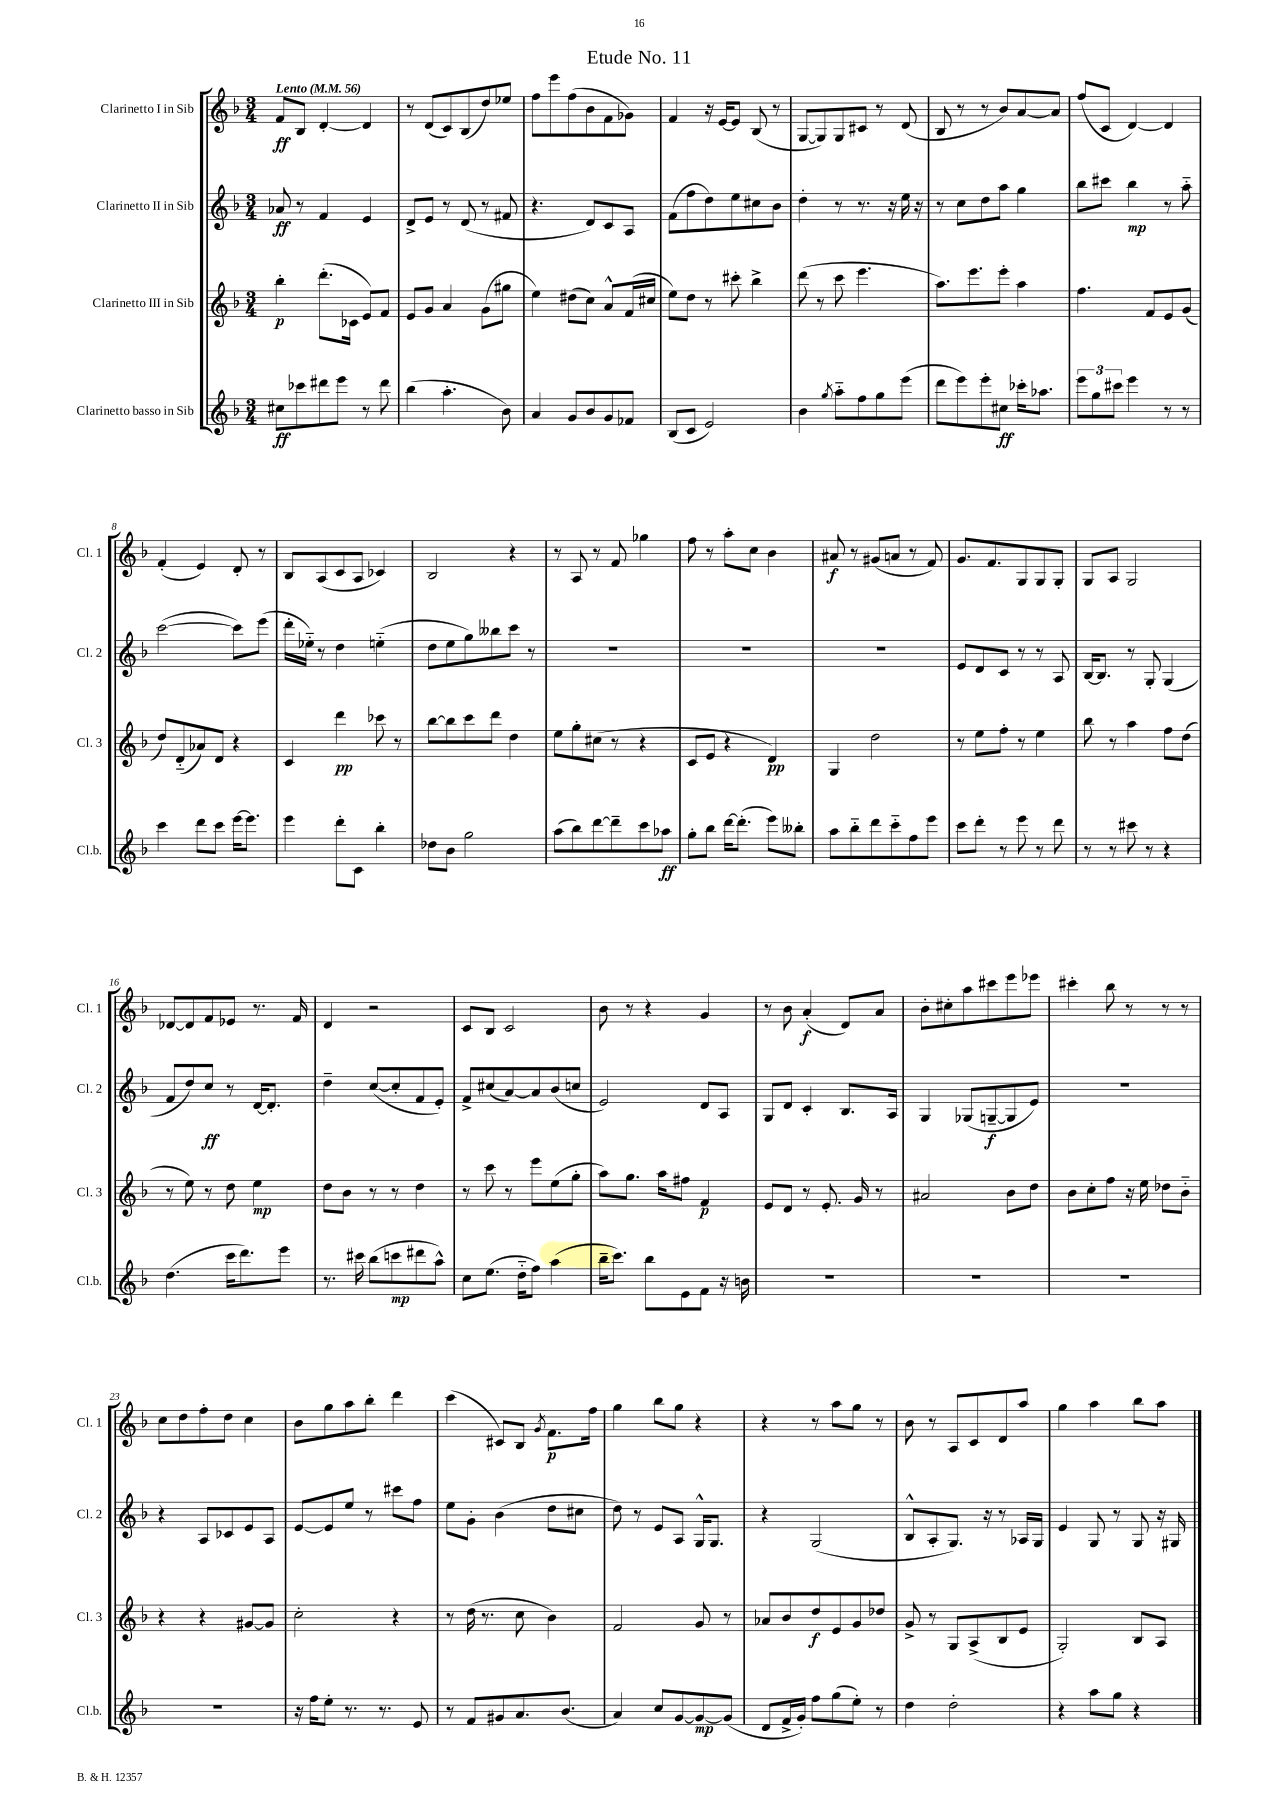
\header { title = "Etude No. 11" }
<<
\new StaffGroup <<
\new Staff = "s0" \with { instrumentName = "Clarinetto I in Sib" shortInstrumentName = "Cl. 1" } {
    \clef treble \key f \major \numericTimeSignature \time 3/4 \tempo "Lento" 4 = 56
    f'8\ff bes8 d'4~-. d'4 |
    r8 d'8( c'8) bes8( d''8) ees''8 |
    f''8 e'''8 f''8( bes'8 f'8 ges'8) |
    f'4 r16 e'16~ e'8 bes8( r8 |
    g8~ g8) g8 cis'8 r8 d'8( |
    bes8 r8 r8 bes'8) a'8~ a'8 |
    f''8( c'8 d'4~) d'4 |
    f'4-.( e'4) d'8-. r8 |
    bes8 a8( c'8 a8 ces'4) |
    bes2 r4 |
    r8 a8 r8 f'8 ges''4 |
    f''8 r8 a''8-. c''8 bes'4 |
    ais'8\f r8 gis'8( a'8 r8 f'8) |
    g'8. f'8. g8 g8 g8-. |
    g8 a8 g2 |
    des'8~ des'8 f'8 ees'8 r8. f'16 |
    d'4 r2 |
    c'8 bes8 c'2 |
    bes'8 r8 r4 g'4 |
    r8 bes'8 a'4-.\f( d'8) a'8 |
    bes'8-. cis''8-. a''8 cis'''8 e'''8 ees'''8 |
    cis'''4-. bes''8 r8 r8 r8 |
    c''8 d''8 f''8-. d''8 c''4 |
    bes'8 g''8 a''8 bes''8-. d'''4 |
    c'''4( cis'8) bes8 \acciaccatura { g'8 } f'8.\p f''16 |
    g''4 bes''8 g''8 r4 |
    r4 r8 a''8 g''8 r8 |
    bes'8 r8 a8 c'8 d'8 a''8 |
    g''4 a''4 bes''8 a''8 \bar "|." |
}
\new Staff = "s1" \with { instrumentName = "Clarinetto II in Sib" shortInstrumentName = "Cl. 2" } {
    \clef treble \key f \major \numericTimeSignature \time 3/4
    aes'8\ff r8 f'4 e'4 |
    d'8-> e'8 r8 d'8( r8 fis'8 |
    r4. d'8) c'8 a8 |
    f'8( f''8 d''8) e''8 cis''8 bes'8 |
    d''4-. r8 r8. r16 e''16 r16 |
    r8 c''8 d''8 a''8 g''4 |
    bes''8 cis'''8 bes''4\mp r8 a''8-_ |
    c'''2~( c'''8) e'''8( |
    d'''16-. ees''16-_) r8 d''4 e''4-_( |
    d''8 e''8 g''8) beses''8 c'''8 r8 |
    R2. |
    R2. |
    R2. |
    e'8 d'8 c'8 r8 r8 a8 |
    bes16~ bes8. r8 g8-. g4( |
    f'8 d''8) c''8\ff r8 d'16~ d'8.-. |
    d''4-- c''8~( c''8-. f'8 e'8-.) |
    f'8-> cis''8( a'8~) a'8 bes'8( c''8 |
    e'2) d'8 a8 |
    g8 d'8 c'4-. bes8. a16 |
    g4 ges8( g8~--\f g8 e'8) |
    R2. |
    r4 a8 ces'8 e'8 a8 |
    e'8~ e'8 e''8 r8 cis'''8 f''8 |
    e''8 g'8-. bes'4( d''8 cis''8 |
    d''8) r8 e'8 a8 g16-^ g8. |
    r4 g2( |
    bes8-^ a8-. g8.) r16 r8 aes16 g16 |
    e'4 g8 r8 g8 r16 gis16 \bar "|." |
}
\new Staff = "s2" \with { instrumentName = "Clarinetto III in Sib" shortInstrumentName = "Cl. 3" } {
    \clef treble \key f \major \numericTimeSignature \time 3/4
    bes''4-.\p d'''8.-.( ces'16 e'8) f'8 |
    e'8 g'8 a'4 g'8( gis''8 |
    e''4) dis''8( c''8) a'8-^ f'16( cis''16 |
    e''8) d''8 r8 cis'''8-. bes''4-> |
    d'''8( r8 c'''8 e'''4. |
    a''8.) e'''8. e'''8-. a''4 |
    f''4. f'8 e'8 g'8( |
    d''8) d'8-_( aes'8) d'8 r4 |
    c'4 d'''4\pp ces'''8 r8 |
    bes''8~ bes''8 c'''8 d'''8 d''4 |
    e''8 g''8-. cis''8( r8 r4 |
    c'8 e'8 r4 d'4\pp) |
    g4 d''2 |
    r8 e''8 f''8-. r8 e''4 |
    bes''8 r8 a''4 f''8 d''8( |
    r8 e''8) r8 d''8 e''4\mp |
    d''8 bes'8 r8 r8 d''4 |
    r8 c'''8 r8 e'''8 e''8( g''8-. |
    a''8) g''8. a''16 fis''8 f'4\p |
    e'8 d'8 r8 e'8.-. g'16 r8 |
    ais'2 bes'8 d''8 |
    bes'8 c''8-. f''8 r16 e''16 des''8 bes'8-_ |
    r4 r4 gis'8~ gis'8 |
    c''2-. r4 |
    r8 d''16( r8. c''8 bes'4) |
    f'2 g'8 r8 |
    aes'8 bes'8 d''8\f e'8 g'8 des''8 |
    g'8-> r8 g8 a8->( bes8 e'8 |
    g2-.) bes8 a8 \bar "|." |
}
\new Staff = "s3" \with { instrumentName = "Clarinetto basso in Sib" shortInstrumentName = "Cl.b." } {
    \clef treble \key f \major \numericTimeSignature \time 3/4
    cis''8\ff ces'''8 dis'''8 e'''8 r8 dis'''8 |
    bes''4( a''4.-. bes'8) |
    a'4 g'8 bes'8 g'8 fes'8 |
    bes8( c'8 e'2) |
    bes'4 \acciaccatura { g''8 } a''8-_ f''8 g''8 e'''8( |
    d'''8 e'''8) e'''8-. cis''8\ff ces'''16-. aes''8. |
    \tuplet 3/2 { e'''8 g''8 cis'''8 } e'''4 r8 r8 |
    c'''4 d'''8 c'''8 e'''16~ e'''8. |
    e'''4 d'''8-. c'8 bes''4-. |
    des''8 bes'8 g''2 |
    a''8( bes''8) d'''8~ d'''8-- c'''8 aes''8\ff |
    g''8-. bes''8 d'''16~ d'''8.-.( e'''8) beses''8-. |
    a''8 bes''8-_ d'''8 c'''8-_ f''8 e'''8 |
    c'''8 d'''8-. r8 e'''8 r8 d'''8 |
    r8 r8 cis'''8 r8 r4 |
    d''4.( c'''16 d'''8.) e'''8 |
    r8. cis'''16 bes''8( c'''8\mp dis'''8 a''8-^) |
    c''8 e''8.( d''16-_ f''8) a''4( |
    bes''16-- c'''8.) bes''8 e'8 f'8 r16 b'16 |
    R2. |
    R2. |
    R2. |
    R2. |
    r16 f''16 e''8-. r8. r8. e'8 |
    r8 f'8 gis'8 a'8. bes'8.( |
    a'4) c''8 g'8~ g'8~\mp g'8( |
    d'8 f'16-> g'16-.) f''8 g''8( e''8-.) r8 |
    d''4 d''2-. |
    r4 a''8 g''8 r4 \bar "|." |
}
>>
>>
